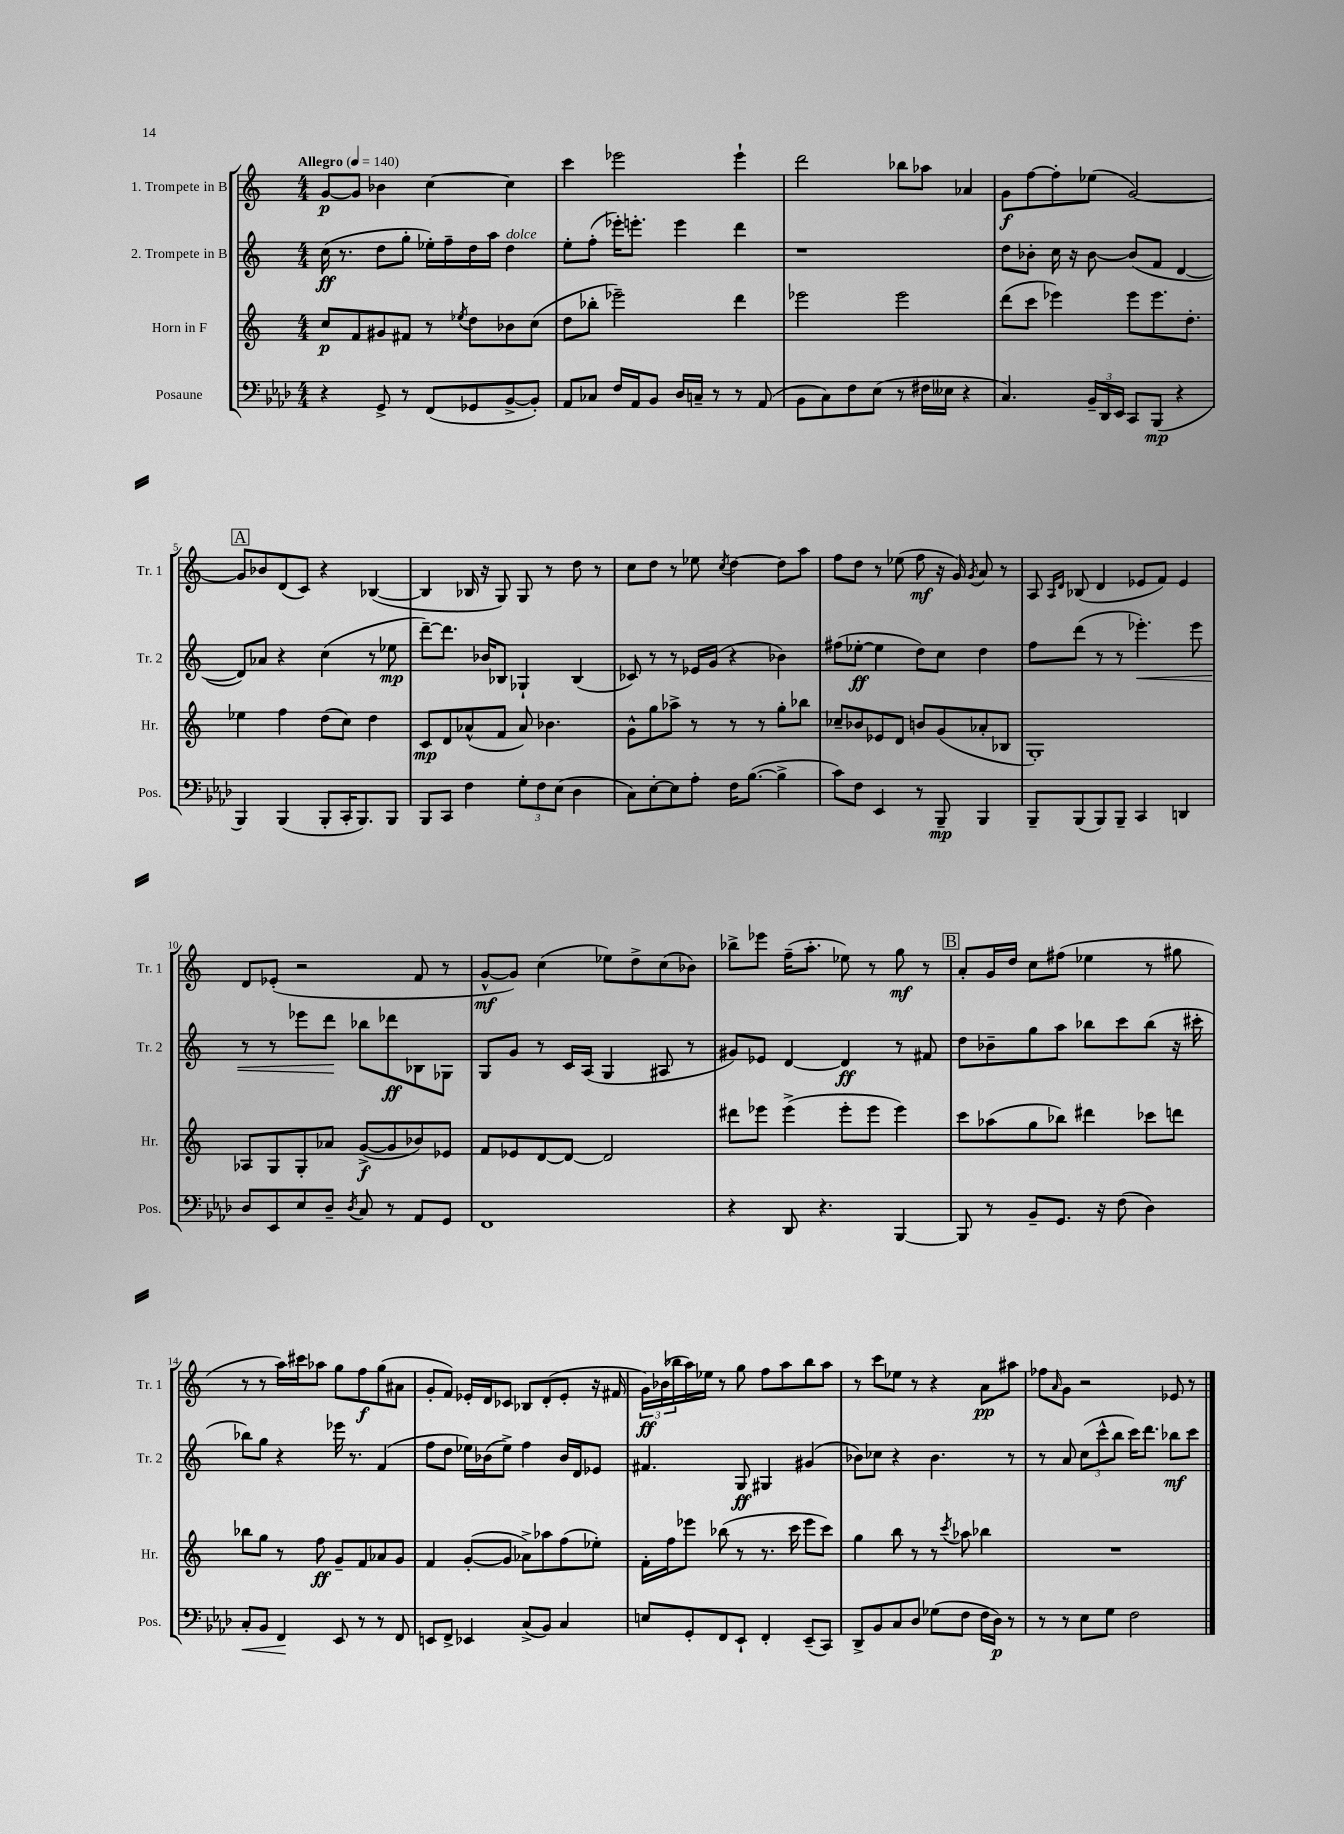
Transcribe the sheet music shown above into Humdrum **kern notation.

**kern	**kern	**kern	**kern
*staff4	*staff3	*staff2	*staff1
*clefF4	*clefG2	*clefG2	*clefG2
*k[b-e-a-d-]	*k[]	*k[]	*k[]
*M4/4	*M4/4	*M4/4	*M4/4
*MM140	*MM140	*MM140	*MM140
4r	8cc	(16cc	[8g
.	.	8.r	.
.	8f	.	8g]
8GG^	8g#	8dd	4b-
8r	8f#	8gg'	.
(8FF	8r	16ee-')	[4cc
.	.	16ff~	.
.	8qee-	.	.
8GG-	8dd	16dd	.
.	.	16aa	.
[8BB-^	8b-	4dd	4cc]
8BB-'])	(8cc	.	.
=	=	=	=
8AA-	8dd	8ee'	4ccc
8C-	8bb-'	(8ff'	.
16F	2eee-~)	16eee-')	2eee-
16AA-	.	8.eee'	.
8BB-	.	.	.
16D-	.	4eee	.
16C~	.	.	.
8r	.	.	.
8r	4ddd	4ddd	4eee-`
(8AA-	.	.	.
=	=	=	=
8BB-	2eee-	1r	2ddd
8C)	.	.	.
8F	.	.	.
(8E-	.	.	.
8r	2eee-	.	8bb-
16F#	.	.	8aa-
16E--	.	.	.
4r	.	.	4a-
=	=	=	=
4.C)	(8ddd	8dd	8g
.	8ccc	8b-'	[8ff
.	4eee-)	16cc	8ff']
.	.	16r	.
24BB-~	.	[8b-	(8ee-
24DD-	.	.	.
24EE-	.	.	.
8CC	8eee-	(8b-]	[2g)
(8BBB-	8.eee-	8f	.
4r	.	[4d	.
.	8.dd'	.	.
=	=	=	=
4BBB-)	4ee-	8d])	8g]
.	.	8a-	8b-
(4BBB-	4ff	4r	(8d
.	.	.	8c)
8BBB-'	(8dd	(4cc	4r
16CC'	8cc)	.	.
8.BBB-)	.	.	.
.	4dd	8r	([4B-
8BBB-	.	8ee-	.
=	=	=	=
8BBB-	8c	[8ddd~)	4B-]
8CC	8d	8.ddd]	.
4F	(8a-^^	.	16B-
.	.	16b-	16r
.	8f	8B-	8G)
12G'	8a-)	4G-`	8G
12F	.	.	.
.	4.b-	.	8r
(12E-	.	.	.
4D-	.	(4B-	8dd
.	.	.	8r
=	=	=	=
8C)	8g^^	8c-)	8cc
[8E-'	8gg	8r	8dd
8E-]	8aa-^	8r	8r
8A-'	8r	16e-	8ee-
.	.	(16g	.
.	.	.	8qcc
16F	8r	4r	[4dd
([8.B-	.	.	.
.	8r	.	.
4B-^]	8gg'	4b-)	8dd]
.	8bb-	.	8aa
=	=	=	=
8c)	8cc-~	(8ff#	8ff
8F	8b-	[8ee-'	8dd
4EE-	8e-	4ee-]	8r
.	8d	.	(8ee-
8r	8b	8dd)	8ff
8BBB-~	(8g	8cc	16r
.	.	.	16g)
.	.	.	8qg
4BBB-	8a-'	4dd	8a
.	8B-	.	8r
=	=	=	=
8BBB-~	1G')	8ff	8A
.	.	.	16qqA
.	.	.	16qqd
(8BBB-	.	(8ddd	(8B-
8BBB-)	.	8r	4d
8BBB-~	.	8r	.
4CC	.	4.eee-')	8e-
.	.	.	8f)
4DD	.	.	4e-
.	.	8eee-	.
=	=	=	=
8D-	8A-	8r	8d
8EE-	8G	8r	(8e-'
8E-	8G'	8eee-	2r
8D-~	8a-	8ddd	.
8qD-	.	.	.
8C	([8g^	8bb-	.
8r	8g]	8ddd-	.
8AA-	8b-)	8B-	8f
8GG	8e-	8G-	8r
=	=	=	=
1FF	8f	8G	[8g^^
.	8e-	8g	8g])
.	[8d	8r	(4cc
.	8d_	16c	.
.	.	(16A	.
.	2d]	4G	8ee-)
.	.	.	8dd^
.	.	8A#	(8cc
.	.	8r	8b-)
=	=	=	=
4r	8ddd#	8g#)	8bb-^
.	8eee-	8e-	8eee-
8DD-	(4eee-^	[4d	(16ff~
.	.	.	8.aa'
4.r	.	.	.
.	8eee-'	4d]	8ee-)
.	8eee-	.	8r
[4BBB-	4eee-)	8r	8gg
.	.	8f#	8r
=	=	=	=
8BBB-]	8ccc	8dd	8a'
8r	(8aa-	8b-~	16g
.	.	.	16dd
8BB-~	8gg	8gg	8cc
8.GG	8bb-)	8aa	(8ff#
.	4ddd#	8bb-	4ee-
16r	.	.	.
(8F	.	8ccc	.
4D-)	8ccc-	(8bb-	8r
.	8ddd	16r	8gg#
.	.	16ccc#'	.
=	=	=	=
8C'	8bb-	8bb-)	8r
8BB-	8gg	8gg	8r
4FF	8r	4r	16aa)
.	.	.	16ccc#
.	8ff	.	8aa-
8EE-	8g~	16eee-	8gg
.	.	8.r	.
8r	8f	.	8ff
8r	8a-	(4f	(8gg
8FF	8g	.	8a#
=	=	=	=
8EE	4f	8ff	8g'
8FF^	.	8dd	8f)
4EE-	([8g'	16ee-)	16e-'
.	.	(16b-	16d
.	8g]	8ee-^)	8c-
(8C^	8a-^)	4ff	8B-
8BB-)	8aa-	.	(8d'
4C	(8ff	16b-	8e-'
.	.	16d	.
.	8ee-')	8e-	16r
.	.	.	16f#
=	=	=	=
8E	16f'	4.f#	24g)
.	.	.	(24b-
.	16ff	.	.
.	.	.	24bb-
8GG'	8eee-	.	16aa)
.	.	.	16ee-
8FF	(8bb-	.	8r
8EE-`	8r	8G	8gg
4FF'	8.r	4G#	8ff
.	.	.	8aa
.	16ccc	.	.
(8EE-~	8eee-	(4g#	8bb-
8CC)	8ccc)	.	8aa
=	=	=	=
8DD-^	4gg	8b-)	8r
8BB-	.	8cc-	8ccc
8C	8bb	4r	8ee-
8D-	8r	.	8r
(8G-	8r	4.b-	4r
.	8qccc	.	.
8F	8aa-	.	.
16F	4bb-	.	8a
16D-)	.	.	.
8r	.	8r	8aa#
=	=	=	=
8r	1r	8r	8ff-
.	.	.	16qqa
8r	.	8a	8g
8E-	.	(12cc	2r
.	.	12ccc^^	.
8G	.	.	.
.	.	12bb	.
2F	.	16ccc)	.
.	.	8.ddd	.
.	.	8bb-	8e-
.	.	8ccc	8r
==	==	==	==
*-	*-	*-	*-
